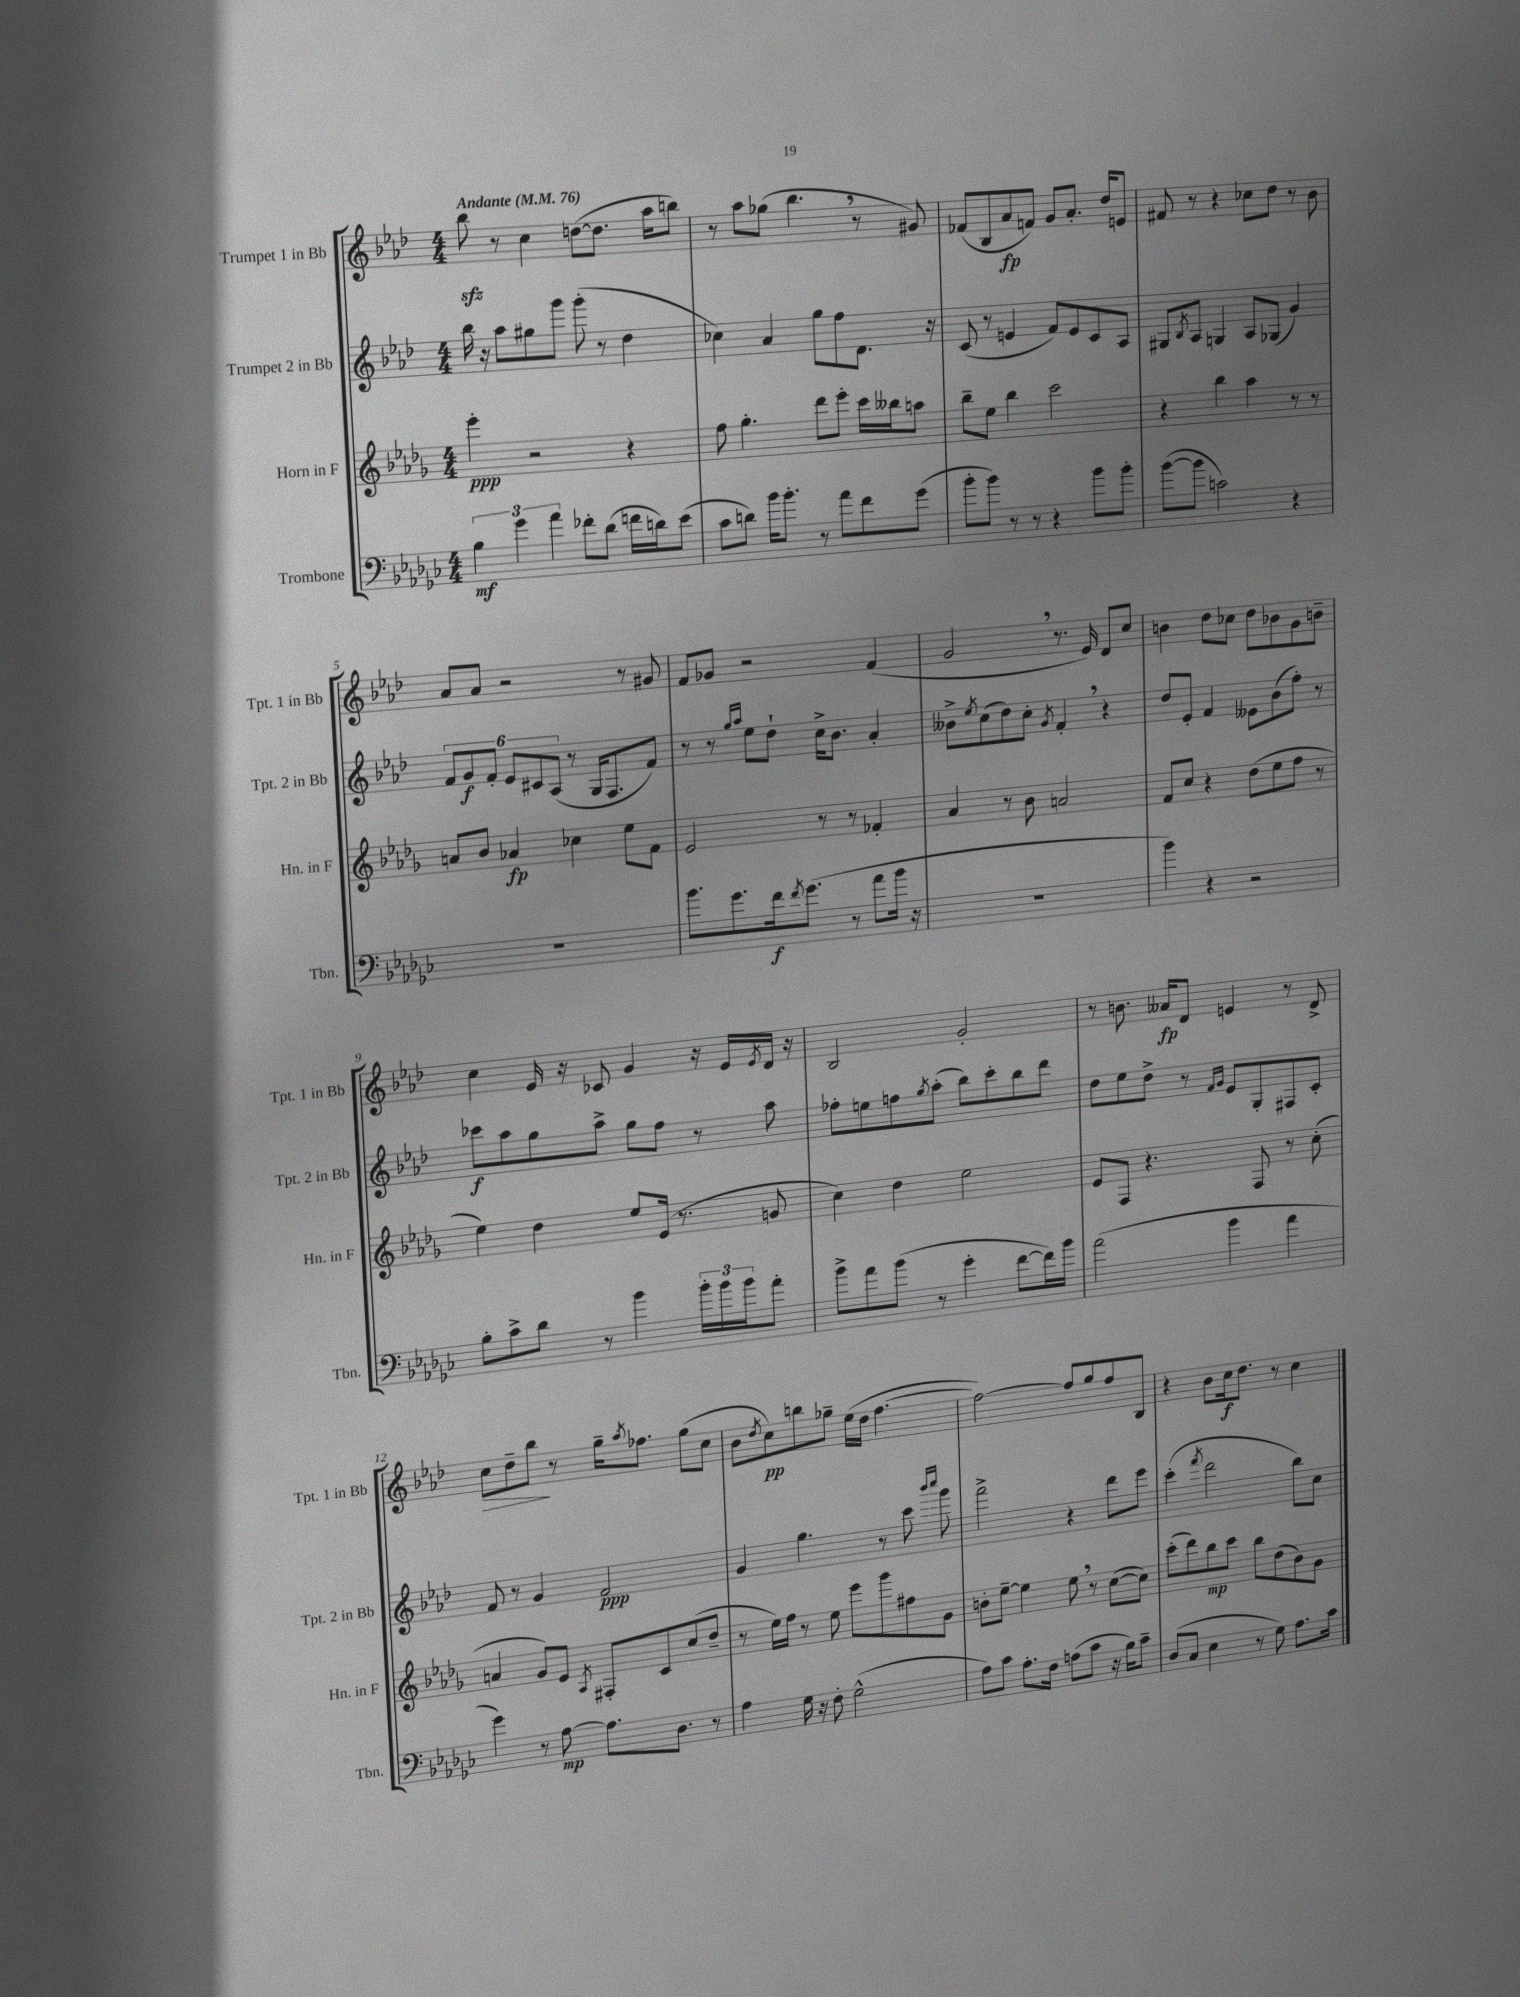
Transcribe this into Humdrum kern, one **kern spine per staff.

**kern	**dynam	**kern	**dynam	**kern	**dynam	**kern	**dynam
*part4	*part4	*part3	*part3	*part2	*part2	*part1	*part1
*staff4	*staff4	*staff3	*staff3	*staff2	*staff2	*staff1	*staff1
*I"Trombone	*	*I"Horn in F	*	*I"Trumpet 2 in Bb	*	*I"Trumpet 1 in Bb	*
*I'Tbn.	*	*I'Hn. in F	*	*I'Tpt. 2 in Bb	*	*I'Tpt. 1 in Bb	*
*clefF4	*	*clefG2	*	*clefG2	*	*clefG2	*
*k[b-e-a-d-g-c-]	*	*k[b-e-a-d-g-]	*	*k[b-e-a-d-]	*	*k[b-e-a-d-]	*
*M4/4	*	*M4/4	*	*M4/4	*	*M4/4	*
*MM76	*	*MM76	*	*MM76	*	*MM76	*
=1	=1	=1	=1	=1	=1	=1	=1
!	!	!	!	!	!	!LO:TX:a:B:t=Andante	!
6B-\	mf	4eee-'\	ppp	16bb-\	.	8bb-zz\	.
.	.	.	.	16r	.	.	.
.	.	.	.	8aa-\L	.	8r	.
6g-\	.	.	.	.	.	.	.
.	.	2r	.	8gg#X\	.	4cc\	.
6a-\	.	.	.	.	.	.	.
.	.	.	.	8ggg\J	.	.	.
8f-X'\L	.	.	.	(8ggg'\	.	([8ddn\L	.
(8d-\J	.	.	.	8r	.	8.dd\J]	.
16fn\LL	.	4r	.	4dd-\	.	.	.
16dn\J)	.	.	.	.	.	16aa-\KL	.
(8e-\J	.	.	.	.	.	8bbn\J)	.
=2	=2	=2	=2	=2	=2	=2	=2
8c-\L	.	8ff\	.	4cc-X\)	.	8r	.
8dn\J)	.	4.gg-'\	.	.	.	8aa-\L	.
16b-\KL	.	.	.	4a-/	.	(8gg-X\J	.
8.b-'\J	.	.	.	.	.	.	.
.	.	.	.	.	.	4.bb-,\	.
8r	.	8ddd-\L	.	8gg\L	.	.	.
8a-\L	.	8eee-'\J	.	8ff\	.	.	.
8f\	.	16ccc\LL	.	8.d-\J	.	8r	.
.	.	16bb--X\J	.	.	.	.	.
(8g-\J	.	8aan\J	.	.	.	8g#X/)	.
.	.	.	.	16r	.	.	.
=3	=3	=3	=3	=3	=3	=3	=3
8b-'\L	.	8bb-~\L	.	(8c/	.	(8f-X/L	.
8b-\J)	.	8ee-\J	.	8r	.	8B-/	.
8r	.	4bb-\	.	4en/	.	8a-/	fp
8r	.	.	.	.	.	8fn/J)	.
4r	.	2ccc\	.	8f/L)	.	8g/L	.
.	.	.	.	8e/	.	8.a-'/J	.
8b-\L	.	.	.	8c/	.	.	.
.	.	.	.	.	.	16dd-/KL	.
8b-'\J	.	.	.	8A-/J	.	8en/J	.
=4	=4	=4	=4	=4	=4	=4	=4
([8b-\L	.	4r	.	8G#X/L	.	8f#X/	.
.	.	.	.	8qB-/	.	.	.
8b-\J]	.	.	.	8A-/J	.	8r	.
2cn\)	.	4bb-\	.	4Gn/	.	4r	.
.	.	4aa-\	.	8A-/L	.	8cc-X\L	.
.	.	.	.	(8G-X/J	.	8dd-\J	.
4r	.	8r	.	4g/)	.	8r	.
.	.	8r	.	.	.	8b-\	.
!!LO:LB:g=z
=5	=5	=5	=5	=5	=5	=5	=5
1r	.	8an/L	.	12f/L	.	8a-/L	.
.	.	.	.	12g/	f	.	.
.	.	8b-/J	.	.	.	8a-/J	.
.	.	.	.	12f'/J	.	.	.
.	.	4a-X/	fp	12e-/L	.	2r	.
.	.	.	.	12c#X/	.	.	.
.	.	.	.	(12A-/J	.	.	.
.	.	4cc-X\	.	8r	.	.	.
.	.	.	.	16G/KL	.	.	.
.	.	.	.	8.F/	.	.	.
.	.	8ee-\L	.	.	.	8r	.
.	.	8f\J	.	8f/J)	.	8g#X/	.
=6	=6	=6	=6	=6	=6	=6	=6
8.b-\L	.	2e-/	.	8r	.	8f/L	.
.	.	.	.	8r	.	8g-X/J	.
8.g-\	.	.	.	.	.	.	.
.	.	.	.	16qqgg/LL	.	.	.
.	.	.	.	16qqaa-/JJ	.	.	.
.	.	.	.	8ee-\L	.	2r	.
16f\k	f	.	.	8dd-`\J	.	.	.
8qf/	.	.	.	.	.	.	.
(8.g-\J	.	.	.	.	.	.	.
.	.	8r	.	16cc^\KL	.	.	.
.	.	.	.	8.b-\J	.	.	.
8r	.	8r	.	.	.	.	.
8a-\L	.	4f-X'/	.	4a-'/	.	(4f/	.
16b-\Jk	.	.	.	.	.	.	.
16r	.	.	.	.	.	.	.
=7	=7	=7	=7	=7	=7	=7	=7
1r	.	4a-/	.	8b--X^\L	.	2g,/	.
.	.	.	.	8qee-/	.	.	.
.	.	.	.	(8cc\	.	.	.
.	.	8r	.	8dd-\)	.	.	.
.	.	8b-\	.	8cc'\J	.	.	.
.	.	.	.	8qg/	.	.	.
.	.	2an/	.	4f',/	.	8.r	.
.	.	.	.	.	.	16e-/)	.
.	.	.	.	4r	.	8d-/L	.
.	.	.	.	.	.	8cc/J	.
=8	=8	=8	=8	=8	=8	=8	=8
4b-\)	.	8f/L	.	8dd-/L	.	4bn\	.
.	.	8cc/J	.	8e-'/J	.	.	.
4r	.	4r	.	4f/	.	8dd-\L	.
.	.	.	.	.	.	8cc-X\J	.
2r	.	(8dd-\L	.	8e--X\L	.	8dd-\L	.
.	.	8ee-\	.	(8b-\	.	8b-X\	.
.	.	8ff\J	.	8ff'\J)	.	8g\	.
.	.	8r	.	8r	.	8bn~\J	.
!!LO:LB:g=z
=9	=9	=9	=9	=9	=9	=9	=9
8B-'\L	.	4ee-\)	.	8ccc-X\L	f	4cc\	.
8c-^\	.	.	.	8aa-\	.	.	.
8d-\J	.	4dd-\	.	8gg\	.	16e-/	.
.	.	.	.	.	.	16r	.
8r	.	.	.	8aa-^\J	.	8c-X/	.
4b-\	.	8ee-/L	.	8gg\L	.	4g/	.
.	.	(16e-/Jk	.	8ff\J	.	.	.
.	.	8.r	.	.	.	.	.
24b-'\LL	.	.	.	8r	.	16r	.
24b-\	.	.	.	.	.	.	.
.	.	.	.	.	.	16e-/LL	.
24b-\J	.	.	.	.	.	.	.
.	.	.	.	.	.	8qe-/	.
8a-'\J	.	8gn/	.	8aa-\	.	16d-/JJ	.
.	.	.	.	.	.	16r	.
=10	=10	=10	=10	=10	=10	=10	=10
8b-^\L	.	4cc\)	.	8ff-X'\L	.	2B-/	.
8a-\	.	.	.	8een\	.	.	.
(8b-\J	.	4dd-\	.	8ffn\	.	.	.
.	.	.	.	8qgg/	.	.	.
8r	.	.	.	(8aa-'\J	.	.	.
4g-'\	.	2ee-\	.	8bb-\L)	.	2g'/	.
.	.	.	.	8ccc'\	.	.	.
[8f\L	.	.	.	8bb-\	.	.	.
16f\L])	.	.	.	8ddd-\J	.	.	.
16b-\JJ	.	.	.	.	.	.	.
=11	=11	=11	=11	=11	=11	=11	=11
(2a-\	.	8e-/L	.	8dd-\L	.	8r	.
.	.	8F/J	.	8ee-\	.	8.bn\	.
.	.	4.r	.	8dd-^\J	.	.	.
.	.	.	.	.	.	16a--X/KL	fp
.	.	.	.	8r	.	8d-/J	.
.	.	.	.	16qqf/LL	.	.	.
.	.	.	.	16qqg/JJ	.	.	.
4b-\	.	.	.	8e-/L	.	4en/	.
.	.	8F/	.	8G'/	.	.	.
4a-\	.	8r	.	8F#X/	.	8r	.
.	.	(8cc'\	.	8c'/J	.	8d-^/	.
!!LO:LB:g=z
=12	=12	=12	=12	=12	=12	=12	=12
!	!	!	!	!	!	!	!LO:HP:b
4g-\)	.	4an/	.	8f/	.	8cc\L	>
.	.	.	.	8r	.	8dd-~\	.
8r	.	8g-/L)	.	4g/	.	8bb-\J	.
[8A-\	mp	8e-/J	.	.	.	8r	]
.	.	8qA-/	.	.	.	.	.
8.A-\L]	.	8F#X'/L	.	2f/	ppp	16gg~\KL	.
.	.	.	.	.	.	8qaa-/	.
.	.	.	.	.	.	8.ff-X\J	.
.	.	8c/	.	.	.	.	.
8.D-\J	.	.	.	.	.	.	.
.	.	(8cc/	.	.	.	(8gg\L	.
8r	.	8dd-~/J	.	.	.	8cc\J	.
=13	=13	=13	=13	=13	=13	=13	=13
4A-\	.	8r	.	4g/	.	8b-\L	.
.	.	.	.	.	.	8qdd-/	.
.	.	16ee-\LL)	.	.	.	8cc\)	pp
.	.	16ff\JJ	.	.	.	.	.
16G-\	.	8r	.	4.gg\	.	8bbn\	.
16r	.	.	.	.	.	.	.
8F'\	.	8ee-\	.	.	.	8gg-X~\J	.
(2G-^^\	.	8eee-\L	.	.	.	(16ee-\LL	.
.	.	.	.	.	.	16dd-\JJ	.
.	.	8ggg-\	.	8r	.	[4.ff\	.
.	.	8ff#X\	.	8ccc\	.	.	.
.	.	.	.	16qqbbb-/LL	.	.	.
.	.	.	.	16qqcccc/JJ	.	.	.
.	.	8g-\J	.	8ggg\	.	.	.
=14	=14	=14	=14	=14	=14	=14	=14
8A-\L)	.	8bn'\L	.	2fff^\	.	2ff\_)	.
8c-\J	.	[8ee-~\J	.	.	.	.	.
8.A-'\L	.	4ee-\]	.	.	.	.	.
16F\Jk	.	.	.	.	.	.	.
(8An\L	.	8ee-,\	.	4r	.	8ff/L]	.
8c-\J	.	8r	.	.	.	8gg/	.
16r	.	([8cc\L	.	8ddd-\L	.	8ff/	.
16B-\KL)	.	.	.	.	.	.	.
8c-~\J	.	8cc\J])	.	8eee-\J	.	8B-/J	.
=15	=15	=15	=15	=15	=15	=15	=15
(8D-/L	.	(8ccc'\L	.	(4ccc'\	.	4r	.
8C-/J	.	8ddd-\)	.	.	.	.	.
.	.	.	.	8qfff/	.	.	.
4E-\	.	8bb-\	mp	2ddd-\	.	8b-\L	.
.	.	8ccc\J	.	.	.	16cc\k	f
.	.	.	.	.	.	8.dd-\J	.
8r	.	8bb-\L	.	.	.	.	.
8G-\)	.	(8dd-\	.	.	.	8r	.
8.A-\L	.	8b-\)	.	8bb-\L)	.	4cc\	.
.	.	8g-\J	.	8cc\J	.	.	.
16c-\Jk	.	.	.	.	.	.	.
==	==	==	==	==	==	==	==
*-	*-	*-	*-	*-	*-	*-	*-
